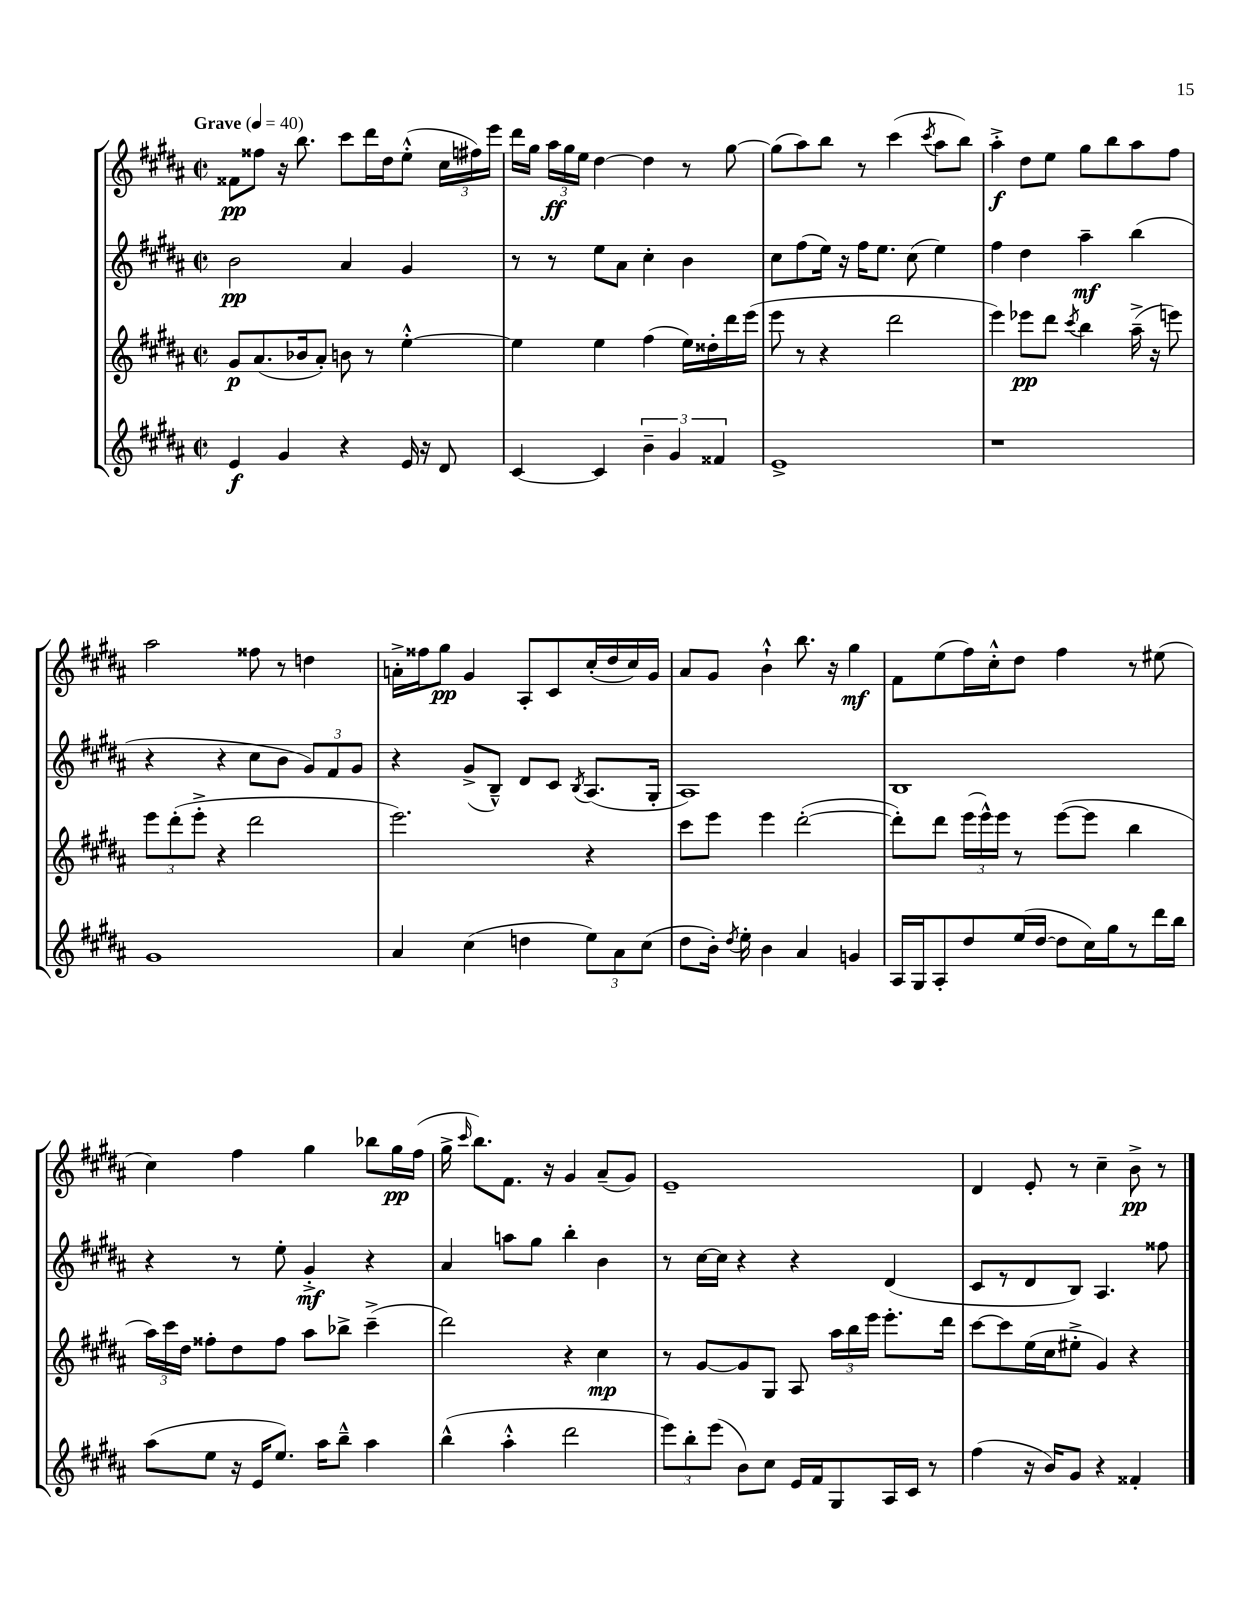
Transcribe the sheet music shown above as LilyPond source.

<<
\new StaffGroup <<
\new Staff = "s0" {
    \clef treble \key b \major \defaultTimeSignature \time 2/2 \tempo "Grave" 4 = 40
    \autoBeamOff fisis'8[\pp fisis''8] r16 b''8. cis'''8[ dis'''16 dis''16 e''8]-.-^( \tuplet 3/2 { cis''16[ fis''16) e'''16] } |
    dis'''16[ gis''16] \tuplet 3/2 { ais''16[\ff gis''16 e''16] } dis''4~ dis''4 r8 gis''8~ |
    gis''8[( ais''8) b''8] r8 cis'''4( \acciaccatura { cis'''8 } ais''8[ b''8]) |
    ais''4-.->\f dis''8[ e''8] gis''8[ b''8 ais''8 fis''8] |
    ais''2 fisis''8 r8 d''4 |
    a'16[-.-> fisis''16 gis''8]\pp gis'4 ais8[-. cis'8 cis''16-.( dis''16 cis''16) gis'16] |
    ais'8[ gis'8] b'4-!-^ b''8. r16 gis''4\mf |
    fis'8[ e''8( fis''16) cis''16-.-^ dis''8] fis''4 r8 eis''8( |
    cis''4) fis''4 gis''4 bes''8[ gis''16\pp fis''16]( |
    gis''16-> \grace { cis'''16 } b''8.[) fis'8.] r16 gis'4 ais'8[--( gis'8]) |
    e'1-- |
    dis'4 e'8-. r8 cis''4-- b'8->\pp r8 \bar "|." |
}
\new Staff = "s1" {
    \clef treble \key b \major \defaultTimeSignature \time 2/2
    \autoBeamOff b'2\pp ais'4 gis'4 |
    r8 r8 e''8[ ais'8] cis''4-. b'4 |
    cis''8[ fis''8( e''16]) r16 fis''16[ e''8.] cis''8( e''4) |
    fis''4 dis''4 ais''4--\mf b''4( |
    r4 r4 cis''8[ b'8] \tuplet 3/2 { gis'8[) fis'8 gis'8] } |
    r4 gis'8[->( b8]---^) dis'8[ cis'8] \acciaccatura { b8 } ais8.[( gis16]-. |
    ais1) |
    b1 |
    r4 r8 e''8-. gis'4-.->\mf r4 |
    ais'4 a''8[ gis''8] b''4-. b'4 |
    r8 cis''16[~ cis''16] r4 r4 dis'4( |
    cis'8[ r8 dis'8 b8]) ais4. fisis''8 \bar "|." |
}
\new Staff = "s2" {
    \clef treble \key b \major \defaultTimeSignature \time 2/2
    \autoBeamOff gis'8[\p ais'8.( bes'16 ais'8]-.) b'8 r8 e''4~-.-^ |
    e''4 e''4 fis''4( e''16[) disis''16-. dis'''16 e'''16]( |
    e'''8 r8 r4 dis'''2 |
    e'''4) ees'''8[\pp dis'''8] \acciaccatura { cis'''8 } b''4 ais''16--->( r16 e'''8) |
    \tuplet 3/2 { e'''8[ dis'''8-.( e'''8]-.-> } r4 dis'''2 |
    e'''2.) r4 |
    cis'''8[ e'''8] e'''4 dis'''2~-.( |
    dis'''8[-.) dis'''8] \tuplet 3/2 { e'''16[( e'''16-^) e'''16] } r8 e'''8[~( e'''8] b''4 |
    \tuplet 3/2 { ais''16[) cis'''16 dis''16] } fisis''8[-. dis''8 fisis''8] ais''8[ bes''8]-> cis'''4--->( |
    dis'''2) r4 cis''4\mp |
    r8 gis'8[~ gis'8 gis8] ais8 \tuplet 3/2 { ais''16[ b''16 e'''16] } e'''8.[-. dis'''16] |
    cis'''8[~ cis'''8 e''16( cis''16 eis''8]-.-> gis'4) r4 \bar "|." |
}
\new Staff = "s3" {
    \clef treble \key b \major \defaultTimeSignature \time 2/2
    \autoBeamOff e'4\f gis'4 r4 e'16 r16 dis'8 |
    cis'4~ cis'4 \tuplet 3/2 { b'4-- gis'4 fisis'4 } |
    e'1-> |
    r1 |
    gis'1 |
    ais'4 cis''4( d''4 \tuplet 3/2 { e''8[) ais'8 cis''8]( } |
    dis''8[ b'16]-.) \acciaccatura { dis''8 } e''16-. b'4 ais'4 g'4 |
    ais16[ gis16 ais8-. dis''8 e''16( dis''16]~ dis''8[ cis''16) gis''16 r8 dis'''16 b''16] |
    ais''8[( e''8] r16 e'16[ e''8.]) ais''16[ b''8]---^ ais''4 |
    b''4-^( ais''4-.-^ dis'''2 |
    \tuplet 3/2 { e'''8[) b''8-. e'''8]( } b'8[) cis''8] e'16[ fis'16 gis8 ais16 cis'16] r8 |
    fis''4( r16 b'16[) gis'8] r4 fisis'4-. \bar "|." |
}
>>
>>
\layout { \context { \Score \remove "Bar_number_engraver" } }
